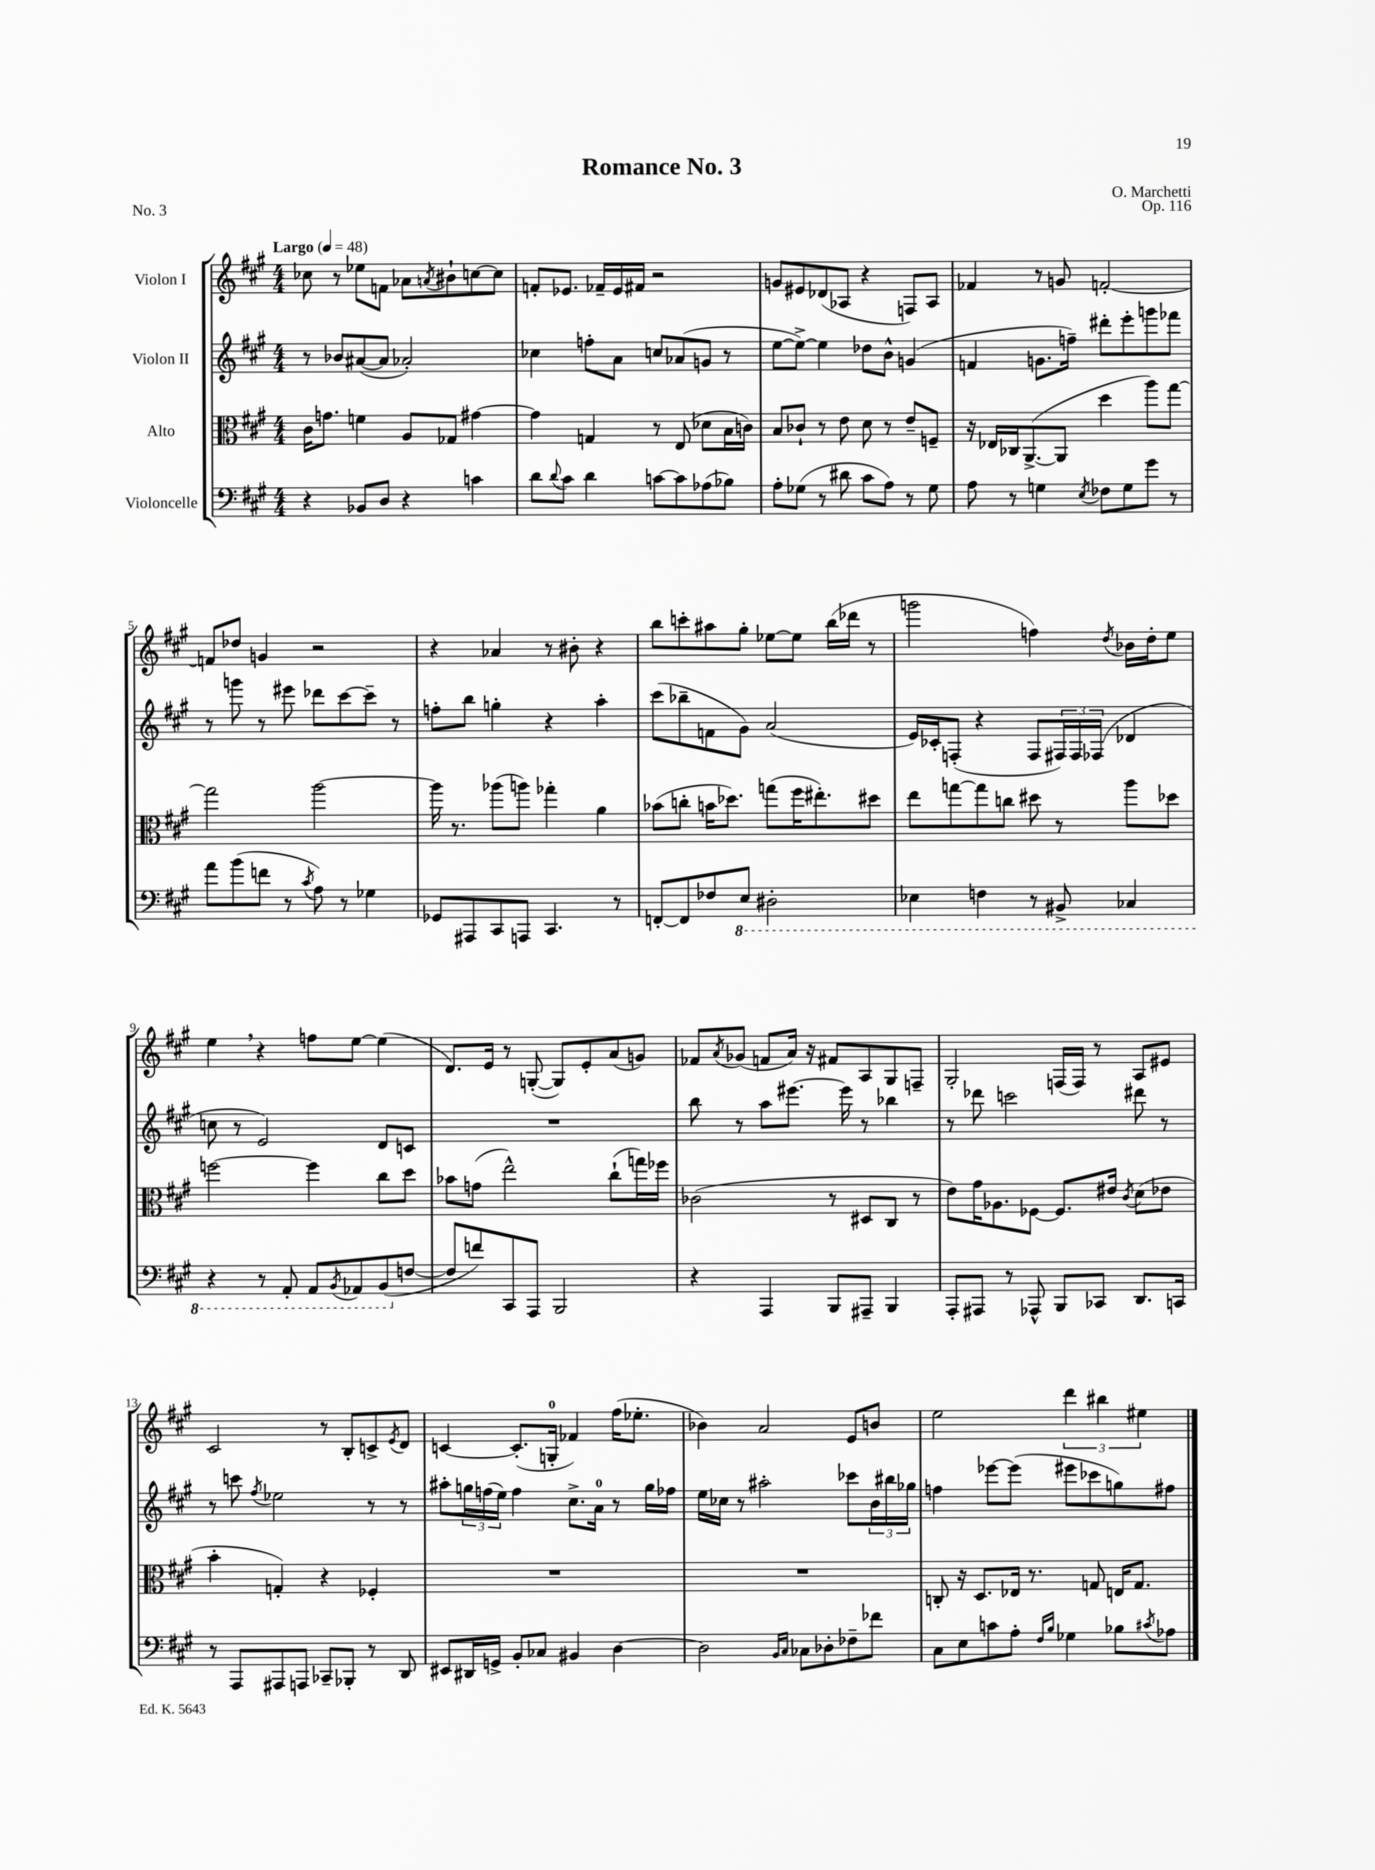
\header { title = "Romance No. 3" composer = "O. Marchetti" opus = "Op. 116" piece = "No. 3" }
<<
\new StaffGroup <<
\new Staff = "s0" \with { instrumentName = "Violon I" } {
    \clef treble \key a \major \numericTimeSignature \time 4/4 \tempo "Largo" 4 = 48
    ces''8 r8 ees''8 f'8 aes'8 \acciaccatura { a'8 } bis'8-! c''8~ c''8 |
    f'8-. ees'8. fes'16-- ees'16 fis'16 r2 |
    g'8 eis'8 des'8( aes8 r4 f8) aes8 |
    fes'4 r8 g'8 f'2~-. |
    f'8 des''8 g'4 r2 |
    r4 aes'4 r8 bis'8-. r4 |
    b''8 c'''8-. ais''8 gis''8-. ees''8~ ees''8 b''16( des'''16 r8 |
    g'''2 f''4) \acciaccatura { d''8 } bes'16 d''16-. e''8 |
    e''4 \breathe r4 f''8 e''8~ e''4( |
    d'8.) e'16 r8 g8~-.( g8) e'8-. a'8( g'8) |
    fes'8 \acciaccatura { a'8 } ges'8( f'8 a'16) r16 fis'8 a8 gis8 f8-- |
    gis2-. f16( f16) r8 a8 eis'8 |
    cis'2 r8 b8-. c'8-> \acciaccatura { e'8 } d'8 |
    c'4~ c'8.-.( g16-0-. fes'4) fis''16( ees''8.-. |
    bes'4) a'2 e'8 b'8 |
    e''2 \tuplet 3/2 { d'''4 bis''4 eis''4 } \bar "|." |
}
\new Staff = "s1" \with { instrumentName = "Violon II" } {
    \clef treble \key a \major \numericTimeSignature \time 4/4
    r8 bes'8 ais'8~( ais'8 aes'2-.) |
    ces''4 f''8-. a'8 c''8 aes'8( g'8 r8 |
    e''8~ e''8~->) e''4 des''8 b'8-^ g'4( |
    f'4 g'8. f''16--) dis'''8-. e'''8-. g'''8 fes'''8 |
    r8 g'''8 r8 eis'''8 des'''8 cis'''8~ cis'''8-- r8 |
    f''8-. b''8 g''4-. r4 a''4-. |
    cis'''8( bes''8-- f'8 gis'8) a'2( |
    e'16) ces'16-. f8-.( r4 f8 \tuplet 3/2 { fis16) fis16 fes16( } des'4 |
    c''8 r8 e'2) d'8 c'8 |
    R1 |
    b''8 r8 a''8 eis'''8.~ eis'''16 r8 bes''4 |
    r8 des'''8 c'''2 dis'''8 r8 |
    r8 c'''8 \acciaccatura { fis''8 } ees''2 r8 r8 |
    ais''8-. \tuplet 3/2 { g''16 f''16( e''16) } f''4 cis''8.-> a'16-0 r8 g''16 fes''16 |
    e''16 ces''16 r8 ais''2-. ces'''8 \tuplet 3/2 { b'16 bis''16 ges''16 } |
    f''4 ees'''8~ ees'''8( eis'''8 ces'''8 g''8) fis''8 \bar "|." |
}
\new Staff = "s2" \with { instrumentName = "Alto" } {
    \clef alto \key a \major \numericTimeSignature \time 4/4
    cis'16 g'8. f'4 a8 ges8 gis'4~ |
    gis'4 g4 r8 e8( des'8 b16 c'16) |
    b8 ces'8-! r8 e'8 d'8 r8 e'8-- f8-- |
    r16 ees16 ces16 a,8.~->( a,8 d''4 a''8) gis''8~ |
    gis''2 a''2~ |
    a''16 r8. aes''8( a''8) ges''4-. a'4 |
    bes'8( c''8-. b'16 des''8.) g''8( fis''16 eis''8.-.) dis''8 |
    e''8 g''8~ g''8 c''8 dis''8 r8 a''8 des''8 |
    f''2~ f''4 cis''8 d''8 |
    bes'8 g'8( e''2-^) cis''8-!( g''16) fes''16 |
    ces'2( r8 dis8 cis8 r8 |
    e'8) gis'16 aes8. fes8~ fes8. eis'16 \acciaccatura { cis'8 } d'8( ees'8 |
    b'4-. g4-.) r4 fes4-. |
    R1 |
    R1 |
    c8-. r16 d8. ees16 r8. g8 e16 g8. \bar "|." |
}
\new Staff = "s3" \with { instrumentName = "Violoncelle" } {
    \clef bass \key a \major \numericTimeSignature \time 4/4
    r4 bes,8 d8 r4 c'4 |
    d'8 \appoggiatura { d'8 } cis'8 d'4 c'8~ c'8 aes8( bes8) |
    a8-. ges8( r8 dis'8 cis'8 a8) r8 ges8 |
    a8 r8 g4 \acciaccatura { e8 } fes8 g8 gis'8 r8 |
    a'8 b'8( f'8 r8 \acciaccatura { cis'8 } a8) r8 ges4 |
    ges,8 ais,,8 cis,8 a,,8 cis,4. r8 |
    f,8~-. f,8 fes8 \ottava #-1 e,8 dis,2-. |
    ees,4 f,4 r8 bis,,8-> ces,4 |
    r4 r8 a,,8-. a,,8 \acciaccatura { b,,8 } aes,,8 b,,8( \ottava #0 f8~ |
    f8 f'8) cis,8 a,,8 b,,2 |
    r4 a,,4 b,,8 ais,,8-- b,,4 |
    a,,8-. ais,,8 r8 aes,,8-^ b,,8 ces,8 d,8. c,16 |
    r8 a,,8 ais,,8 a,,8 ces,8-- bes,,8-. r8 d,8 |
    eis,8 dis,16 g,16-> b,8-. ces8 bis,4 d4~ |
    d2 \grace { b,16 cis16 } ces8 des8-. fes8-- fes'8 |
    cis8 e8 c'8 a8-. \grace { fis16 b16 } ges4 bes8 \acciaccatura { cis'8 } aes8 \bar "|." |
}
>>
>>
